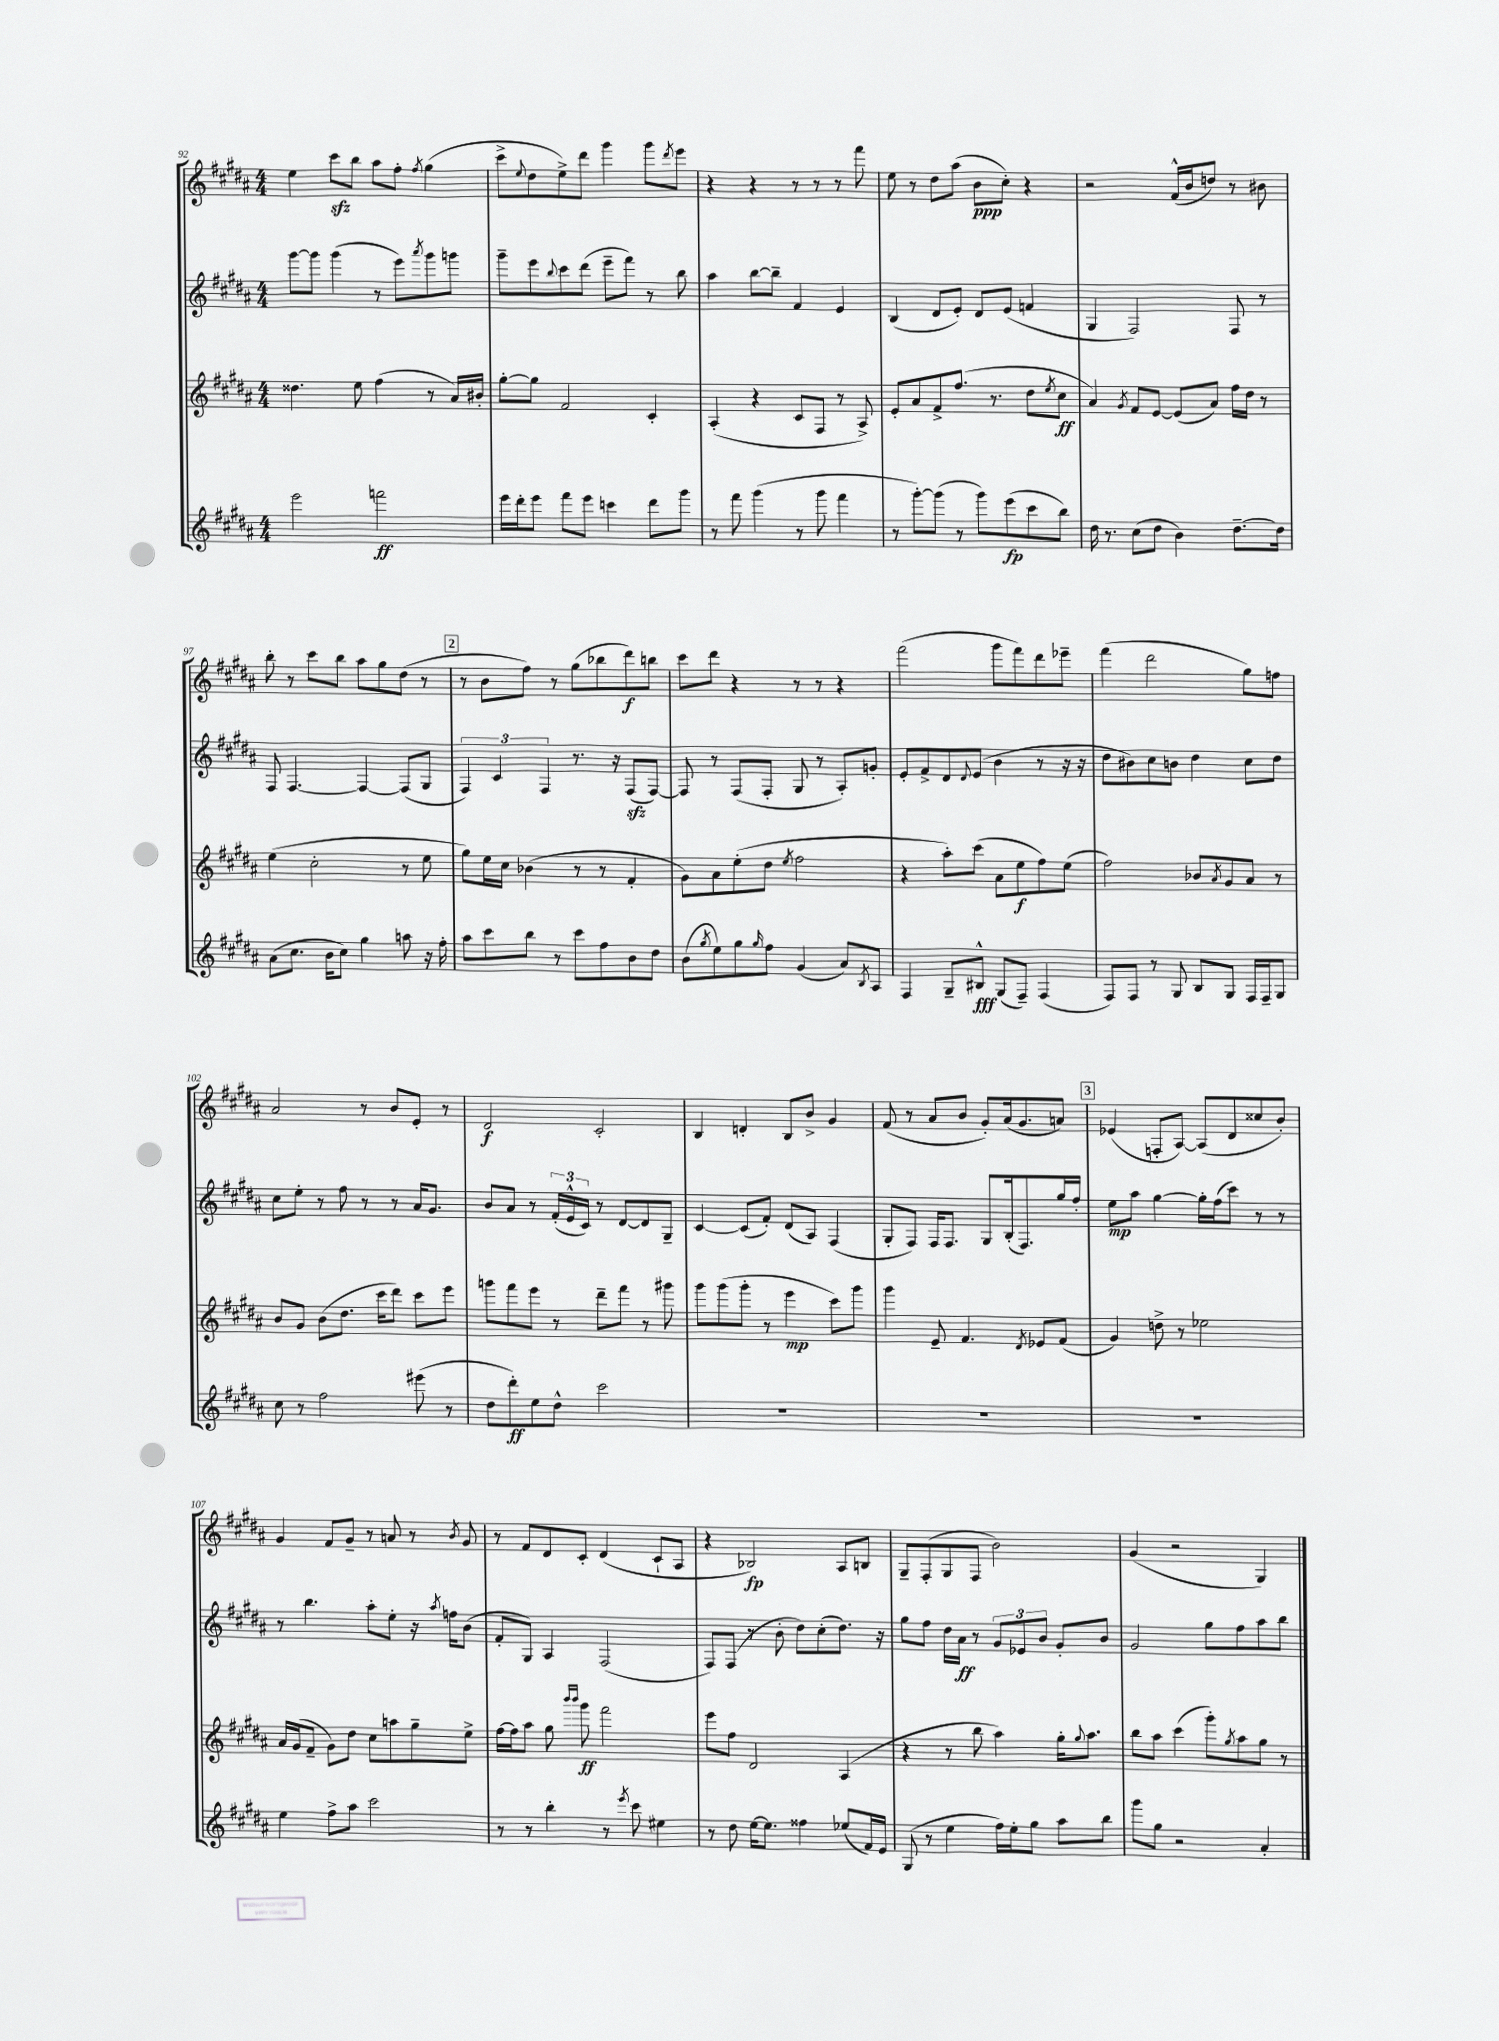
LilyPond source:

<<
\new StaffGroup <<
\new Staff = "s0" {
    \clef treble \key b \major \numericTimeSignature \time 4/4
    e''4 cis'''8\sfz b''8 ais''8 fis''8-. \acciaccatura { fis''8 } gis''4( |
    cis'''8-> \appoggiatura { e''8 } dis''8 e''8->) dis'''8 gis'''4 gis'''8 \acciaccatura { dis'''8 } e'''8 |
    r4 r4 r8 r8 r8 fis'''8 |
    e''8 r8 dis''8 ais''8( b'8\ppp cis''8-.) r4 |
    r2 fis'16-^( b'16 d''8) r8 bis'8 |
    b''8-. r8 cis'''8 b''8 ais''8 gis''8 dis''8( r8 |
    \mark \markup { \box "2" } r8 b'8 fis''8) r8 gis''8( bes''8 dis'''8\f) b''8 |
    cis'''8 dis'''8 r4 r8 r8 r4 |
    fis'''2( gis'''8 fis'''8) dis'''8 ees'''8-- |
    fis'''4( dis'''2 gis''8) f''8 |
    ais'2 r8 b'8 e'8-. r8 |
    dis'2\f cis'2-. |
    b4 d'4-. b8 b'8-> gis'4 |
    fis'8( r8 ais'8 b'8 gis'8-.) ais'16( gis'8. a'8) |
    \mark \markup { \box "3" } ees'4( f8-. ais8~) ais8( dis'8 cisis''8 b'8-.) |
    gis'4 fis'8 gis'8-- r8 a'8 r8 \acciaccatura { b'8 } gis'8 |
    r8 fis'8 dis'8 cis'8-. dis'4( cis'8-! ais8 |
    r4 bes2\fp) ais8 b8 |
    gis8-- fis8-.( gis8 fis8 b'2) |
    gis'4( r2 gis4) \bar "|." |
}
\new Staff = "s1" {
    \clef treble \key b \major \numericTimeSignature \time 4/4
    gis'''8~ gis'''8 gis'''4( r8 e'''8) \acciaccatura { ais'''8 } gis'''8 g'''8 |
    gis'''8-- e'''8 \appoggiatura { b''8 } cis'''8 dis'''8( e'''8-- fis'''8) r8 b''8 |
    ais''4 b''8~ b''8-- fis'4 e'4 |
    b4( dis'8 e'8-.) dis'8 e'8( f'4 |
    gis4 fis2) fis8 r8 |
    fis8 fis4.~ fis4~ fis8( gis8 |
    \mark \markup { \box "2" } \tuplet 3/2 { fis4) cis'4 fis4 } r8. r16 fis8\sfz( fis8~) |
    fis8 r8 fis8( fis8-. gis8 r8 ais8-.) g'8-. |
    e'8-. fis'8-> dis'8 \appoggiatura { dis'8 } e'8( b'4 r8 r16 r16 |
    dis''8 bis'8) cis''8 b'8 dis''4 cis''8 dis''8 |
    cis''8 e''8-. r8 fis''8 r8 r8 ais'16 gis'8. |
    b'8 ais'8 r8 \tuplet 3/2 { fis'16-.( e'16-^ cis'16) } r8 dis'8~ dis'8 gis8-- |
    cis'4~ cis'8( fis'8-.) dis'8( ais8) fis4( |
    gis8-. fis8) fis16 fis8. gis8 b16-.( fis8.) gis''16 fis''16-. |
    \mark \markup { \box "3" } e''8\mp ais''8 gis''4~ gis''16-. fis''16( cis'''8) r8 r8 |
    r8 b''4. ais''8-. e''8-. r16 \acciaccatura { ais''8 } f''16 b'8( |
    fis'8-. gis8) ais4 fis2( |
    fis8) fis8( r8 b'8-. dis''8) cis''8-.( dis''8.) r16 |
    gis''8 fis''8 dis''16 ais'16\ff r8 \tuplet 3/2 { gis'8 ees'8 b'8 } gis'8-. b'8 |
    gis'2 gis''8 fis''8 ais''8 b''8 \bar "|." |
}
\new Staff = "s2" {
    \clef treble \key b \major \numericTimeSignature \time 4/4
    disis''4. e''8 fis''4( r8 ais'16) bis'16-. |
    gis''8~-. gis''8 fis'2 cis'4-. |
    ais4-.( r4 cis'8 fis8 r8 ais8->) |
    e'8-. ais'8 fis'8-> fis''8.( r8. dis''8 \acciaccatura { e''8 } cis''8\ff |
    ais'4) \acciaccatura { gis'8 } fis'8 e'8~ e'8( ais'8) fis''16 dis''16 r8 |
    e''4( cis''2-. r8 e''8 |
    \mark \markup { \box "2" } gis''8) e''16 cis''16 bes'4( r8 r8 fis'4-. |
    gis'8) ais'8 e''8-.( dis''8 \acciaccatura { e''8 } fis''2 |
    r4 ais''8-.) cis'''8( ais'8 e''8\f fis''8) e''8( |
    fis''2) bes'8 \acciaccatura { ais'8 } gis'8 ais'8 r8 |
    b'8 gis'8 b'8( dis''8. cis'''16 dis'''8) cis'''8 e'''8 |
    g'''8 fis'''8 e'''8 r8 dis'''8-- fis'''8 r8 gis'''8 |
    gis'''8 gis'''8( gis'''8-. r8 e'''4\mp cis'''8) gis'''8 |
    gis'''4 e'8-- fis'4. \acciaccatura { dis'8 } ees'8 fis'8( |
    \mark \markup { \box "3" } gis'4) d''8-> r8 ees''2 |
    ais'16 gis'16( fis'8-- gis'8) dis''8 cis''8 a''8 gis''8-- e''8-> |
    fis''16~ fis''16 ais''8 gis''8 \grace { b'''16 b'''16 } gis'''8\ff fis'''2 |
    e'''8 fis''8 dis'2 ais4( |
    r4 r8 b''8 ais''4) gis''16-. \appoggiatura { gis''8 } ais''8. |
    b''8 ais''8 cis'''4( gis'''8-.) \acciaccatura { gis''8 } ais''8 gis''8 r8 \bar "|." |
}
\new Staff = "s3" {
    \clef treble \key b \major \numericTimeSignature \time 4/4
    e'''2 f'''2\ff |
    e'''16 dis'''16-. e'''8 fis'''8 e'''8 c'''4 dis'''8 gis'''8 |
    r8 fis'''8 gis'''4( r8 gis'''8 fis'''4 |
    r8 gis'''8~-.) gis'''8( r8 gis'''8) e'''8\fp( cis'''8 b''8) |
    dis''16 r8. cis''8( dis''8 b'4) dis''8.~-- dis''16 |
    ais'8( cis''8. b'16 cis''8) gis''4 a''8 r16 fis''16-. |
    \mark \markup { \box "2" } ais''8 cis'''8 b''8 r8 cis'''8 fis''8 b'8 dis''8 |
    b'8( \acciaccatura { gis''8 } e''8) gis''8 \grace { gis''16 } fis''8 gis'4( ais'8) \acciaccatura { b8 } ais8 |
    fis4 gis8-- bis8-^\fff gis8( fis8--) fis4( |
    fis8) fis8 r8 gis8 b8 gis8 fis16 fis16-- gis8 |
    cis''8 r8 fis''2 eis'''8( r8 |
    dis''8 dis'''8-.\ff) e''8 dis''8-^ cis'''2 |
    R1 |
    R1 |
    \mark \markup { \box "3" } R1 |
    e''4 fis''8-> ais''8 cis'''2 |
    r8 r8 b''4-. r8 \acciaccatura { e'''8 } cis'''8 eis''4 |
    r8 dis''8 e''16~ e''8. fisis''4 ees''8( fis'16) e'16 |
    gis8( r8 e''4 fis''16) e''16-. gis''8 ais''8 b''8 |
    gis'''8 gis''8 r2 ais'4-. \bar "|." |
}
>>
>>
\layout { \context { \Score currentBarNumber = #92 } }
